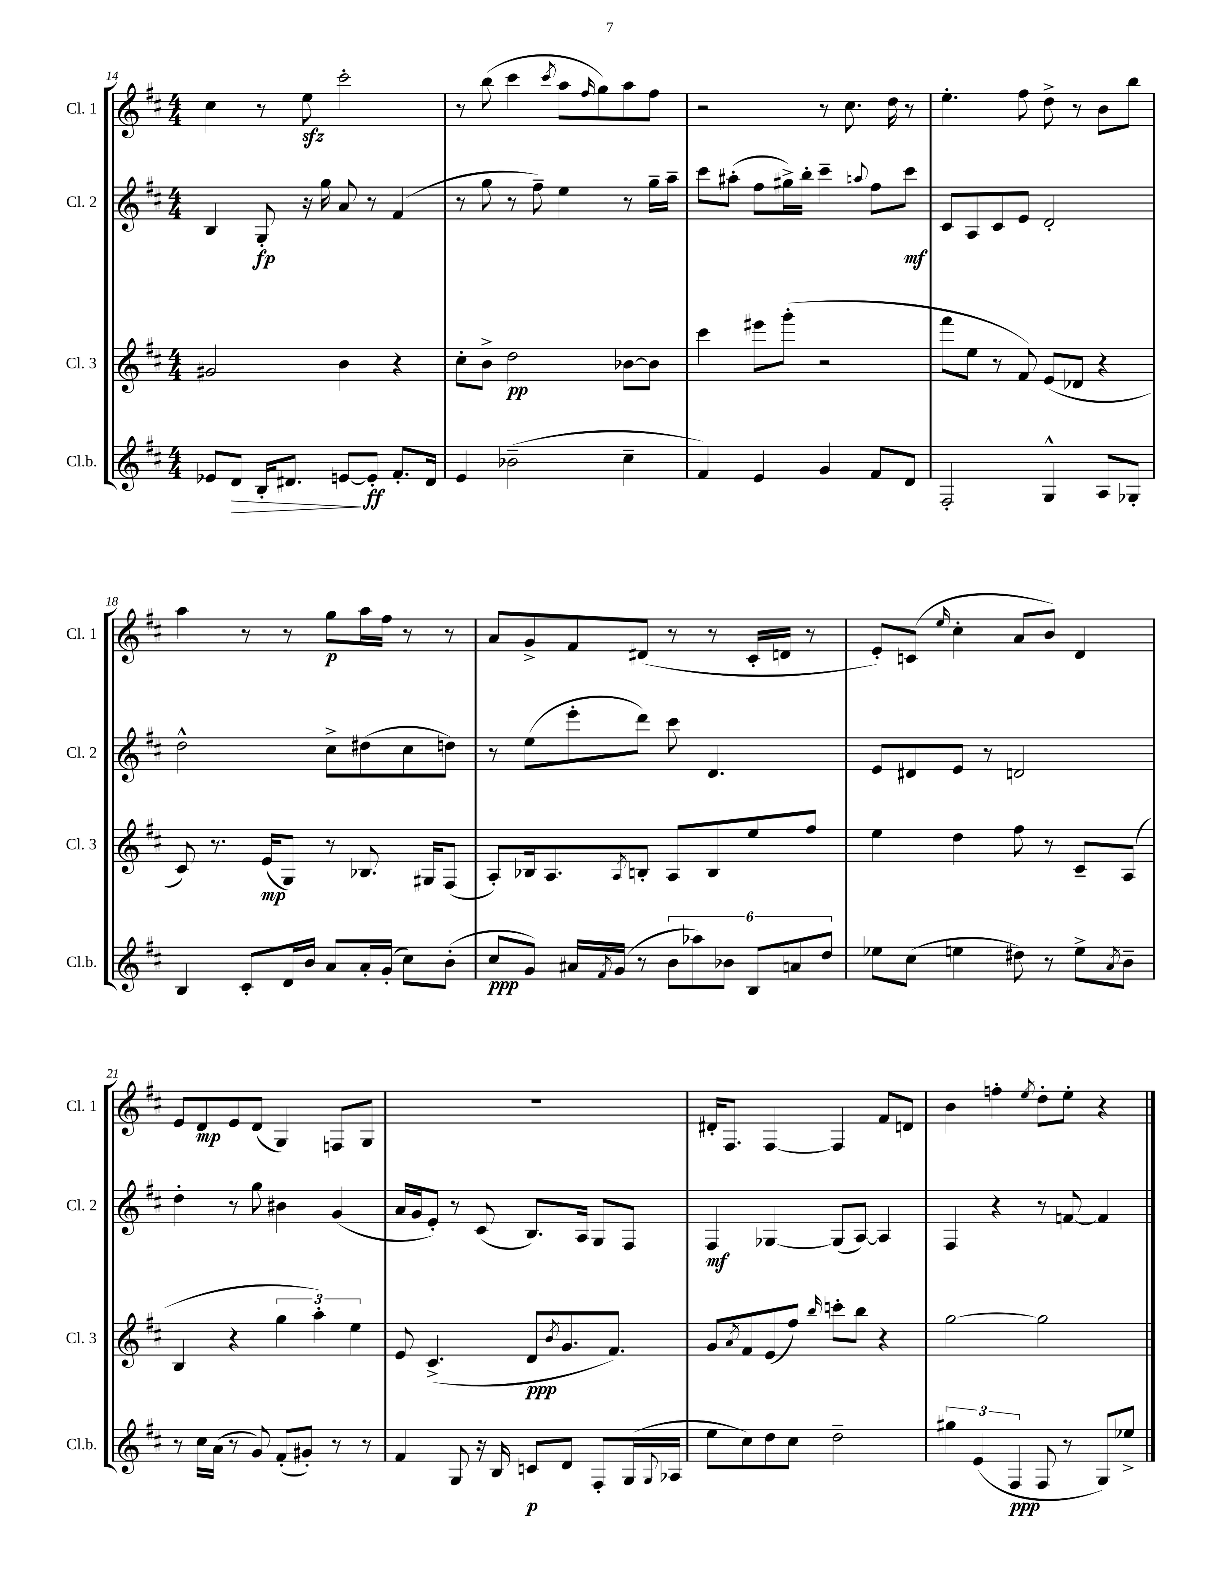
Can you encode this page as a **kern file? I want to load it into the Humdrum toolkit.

**kern	**dynam	**kern	**dynam	**kern	**dynam	**kern	**dynam
*part4	*part4	*part3	*part3	*part2	*part2	*part1	*part1
*staff4	*staff4	*staff3	*staff3	*staff2	*staff2	*staff1	*staff1
*I"Cl.b.	*	*I"Cl. 3	*	*I"Cl. 2	*	*I"Cl. 1	*
*I'Cl.b.	*	*I'Cl. 3	*	*I'Cl. 2	*	*I'Cl. 1	*
*clefG2	*	*clefG2	*	*clefG2	*	*clefG2	*
*k[f#c#]	*	*k[f#c#]	*	*k[f#c#]	*	*k[f#c#]	*
*M4/4	*	*M4/4	*	*M4/4	*	*M4/4	*
=14	=14	=14	=14	=14	=14	=14	=14
8e-X/L	.	2g#X/	.	4B/	.	4cc#\	.
!	!LO:HP:b	!	!	!	!	!	!
8d/J	>	.	.	.	.	.	.
16B'/KL	.	.	.	8G'/	fp	8r	.
8.d#X/J	.	.	.	.	.	.	.
.	.	.	.	16r	.	8eezz\	.
.	.	.	.	16gg\	.	.	.
[8en/L	.	4b\	.	8a/	.	2ccc#'\	.
8e'/J]	] ff	.	.	8r	.	.	.
8.f#'/L	.	4r	.	(4f#/	.	.	.
16d#/Jk	.	.	.	.	.	.	.
=15	=15	=15	=15	=15	=15	=15	=15
4e/	.	8cc#'\L	.	8r	.	8r	.
.	.	8b^\J	.	8gg\	.	(8bb\	.
(2b-X~\	.	2dd\	pp	8r	.	4ccc#\	.
.	.	.	.	8ff#~\)	.	.	.
.	.	.	.	.	.	8qccc#/	.
.	.	.	.	4ee\	.	8aa\L	.
.	.	.	.	.	.	16qqff#/	.
.	.	.	.	.	.	8gg\)	.
4cc#~\	.	[8b-X\L	.	8r	.	8aa\	.
.	.	8b-\J]	.	16gg~\LL	.	8ff#\J	.
.	.	.	.	16aa~\JJ	.	.	.
=16	=16	=16	=16	=16	=16	=16	=16
4f#/)	.	4ccc#\	.	8ccc#\L	.	2r	.
.	.	.	.	(8aa#X'\J	.	.	.
4e/	.	8eee#X\L	.	8ff#\L	.	.	.
.	.	(8ggg'\J	.	16gg#X^\L)	.	.	.
.	.	.	.	16bb'\JJ	.	.	.
4g/	.	2r	.	4ccc#~\	.	8r	.
.	.	.	.	.	.	8.cc#\	.
.	.	.	.	8qqaan/	.	.	.
8f#/L	.	.	.	8ff#\L	.	.	.
.	.	.	.	.	.	16dd\	.
8d/J	.	.	.	8ccc#\J	mf	8r	.
=17	=17	=17	=17	=17	=17	=17	=17
2F#'/	.	8fff#\L	.	8c#/L	.	4.ee'\	.
.	.	8ee\J	.	8A/	.	.	.
.	.	8r	.	8c#/	.	.	.
.	.	8f#/)	.	8e/J	.	8ff#\	.
4G^^/	.	(8e/L	.	2d'/	.	8dd^\	.
.	.	8d-X/J	.	.	.	8r	.
8A/L	.	4r	.	.	.	8b\L	.
8G-X'/J	.	.	.	.	.	8bb\J	.
!!LO:LB:g=z
=18	=18	=18	=18	=18	=18	=18	=18
4B/	.	8c#/)	.	2dd^^\	.	4aa\	.
.	.	8.r	.	.	.	.	.
8c#'/L	.	.	.	.	.	8r	.
.	.	(16e/KL	mp	.	.	.	.
16d/L	.	8G/J)	.	.	.	8r	.
16b/JJ	.	.	.	.	.	.	.
8a/L	.	8r	.	8cc#^\L	.	8gg\L	p
16a'/L	.	8.B-X/	.	(8dd#X\	.	16aa\L	.
(16g'/JJ	.	.	.	.	.	16ff#\JJ	.
8cc#\L)	.	.	.	8cc#\	.	8r	.
.	.	16G#X/KL	.	.	.	.	.
(8b'\J	.	(8F#/J	.	8ddn\J)	.	8r	.
=19	=19	=19	=19	=19	=19	=19	=19
8cc#/L	ppp	8A'/L)	.	8r	.	8a/L	.
8g/J)	.	16B-X/k	.	(8ee\L	.	8g^/	.
.	.	8.A/	.	.	.	.	.
16a#X/LL	.	.	.	8eee'\	.	8f#/	.
8qf#/	.	.	.	.	.	.	.
(16g/JJ	.	.	.	.	.	.	.
.	.	8qA/	.	.	.	.	.
8r	.	8Bn'/J	.	8ddd\J)	.	(8d#X/J	.
12b\L	.	8A/L	.	8ccc#\	.	8r	.
12aa-X\)	.	.	.	.	.	.	.
.	.	8B/	.	4.d/	.	8r	.
12b-X\J	.	.	.	.	.	.	.
12B/L	.	8ee/	.	.	.	16c#'/LL	.
.	.	.	.	.	.	16dn/JJ	.
12an/	.	.	.	.	.	.	.
.	.	8ff#/J	.	.	.	8r	.
12dd/J	.	.	.	.	.	.	.
=20	=20	=20	=20	=20	=20	=20	=20
8ee-X\L	.	4ee\	.	8e/L	.	8e'/L)	.
(8cc#\J	.	.	.	8d#X/	.	(8cn/J	.
.	.	.	.	.	.	16qqee/	.
4een\	.	4dd\	.	8e/J	.	4cc#'\	.
.	.	.	.	8r	.	.	.
8dd#X\)	.	8ff#\	.	2dn/	.	8a/L	.
8r	.	8r	.	.	.	8b/J)	.
8ee^\L	.	8c#~/L	.	.	.	4d/	.
8qa/	.	.	.	.	.	.	.
8b~\J	.	(8A/J	.	.	.	.	.
!!LO:LB:g=z
=21	=21	=21	=21	=21	=21	=21	=21
8r	.	4B/	.	4dd'\	.	8e/L	.
16cc#\LL	.	.	.	.	.	8d/	mp
(16a\JJ	.	.	.	.	.	.	.
8r	.	4r	.	8r	.	8e/	.
8g/)	.	.	.	8gg\	.	(8d/J	.
(8f#'/L	.	6gg\	.	4b#X\	.	4G/)	.
8g#X'/J)	.	.	.	.	.	.	.
.	.	6aa'\)	.	.	.	.	.
8r	.	.	.	(4g/	.	8Fn/L	.
.	.	6ee\	.	.	.	.	.
8r	.	.	.	.	.	8G/J	.
=22	=22	=22	=22	=22	=22	=22	=22
4f#/	.	8e/	.	16a/LL	.	1r	.
.	.	.	.	16g/J	.	.	.
.	.	(4.c#^/	.	8e'/J)	.	.	.
8G/	.	.	.	8r	.	.	.
16r	.	.	.	(8c#/	.	.	.
16B/	.	.	.	.	.	.	.
8cn/L	p	8d/L	ppp	8.B/L)	.	.	.
.	.	8qb/	.	.	.	.	.
8d/J	.	8.g/	.	.	.	.	.
.	.	.	.	16A/Jk	.	.	.
8F#'/L	.	.	.	8G/L	.	.	.
.	.	8.f#/J)	.	.	.	.	.
(16G/L	.	.	.	8F#/J	.	.	.
8qqG/	.	.	.	.	.	.	.
16A-X/JJ	.	.	.	.	.	.	.
=23	=23	=23	=23	=23	=23	=23	=23
8ee\L	.	8g/L	.	4F#/	mf	16d#X'/KL	.
.	.	.	.	.	.	8.F#/J	.
.	.	8qa/	.	.	.	.	.
8cc#\)	.	8f#/	.	.	.	.	.
8dd\	.	(8e/	.	[4G-X/	.	[4F#/	.
8cc#\J	.	8ff#/J)	.	.	.	.	.
.	.	16qqbb/	.	.	.	.	.
2dd~\	.	8cccn'\L	.	(8G-/L]	.	4F#/]	.
.	.	8bb\J	.	[8A/J)	.	.	.
.	.	4r	.	4A/]	.	8f#/L	.
.	.	.	.	.	.	8dn/J	.
=24	=24	=24	=24	=24	=24	=24	=24
6gg#X\	.	[2gg\	.	4F#/	.	4b\	.
(6e/	.	.	.	.	.	.	.
.	.	.	.	4r	.	4ffn'\	.
6F#/	ppp	.	.	.	.	.	.
.	.	.	.	.	.	8qee/	.
8F#/	.	2gg\]	.	8r	.	8dd'\L	.
8r	.	.	.	[8fn/	.	8ee'\J	.
8G/L)	.	.	.	4f/]	.	4r	.
8ee-X^/J	.	.	.	.	.	.	.
==	==	==	==	==	==	==	==
*-	*-	*-	*-	*-	*-	*-	*-
